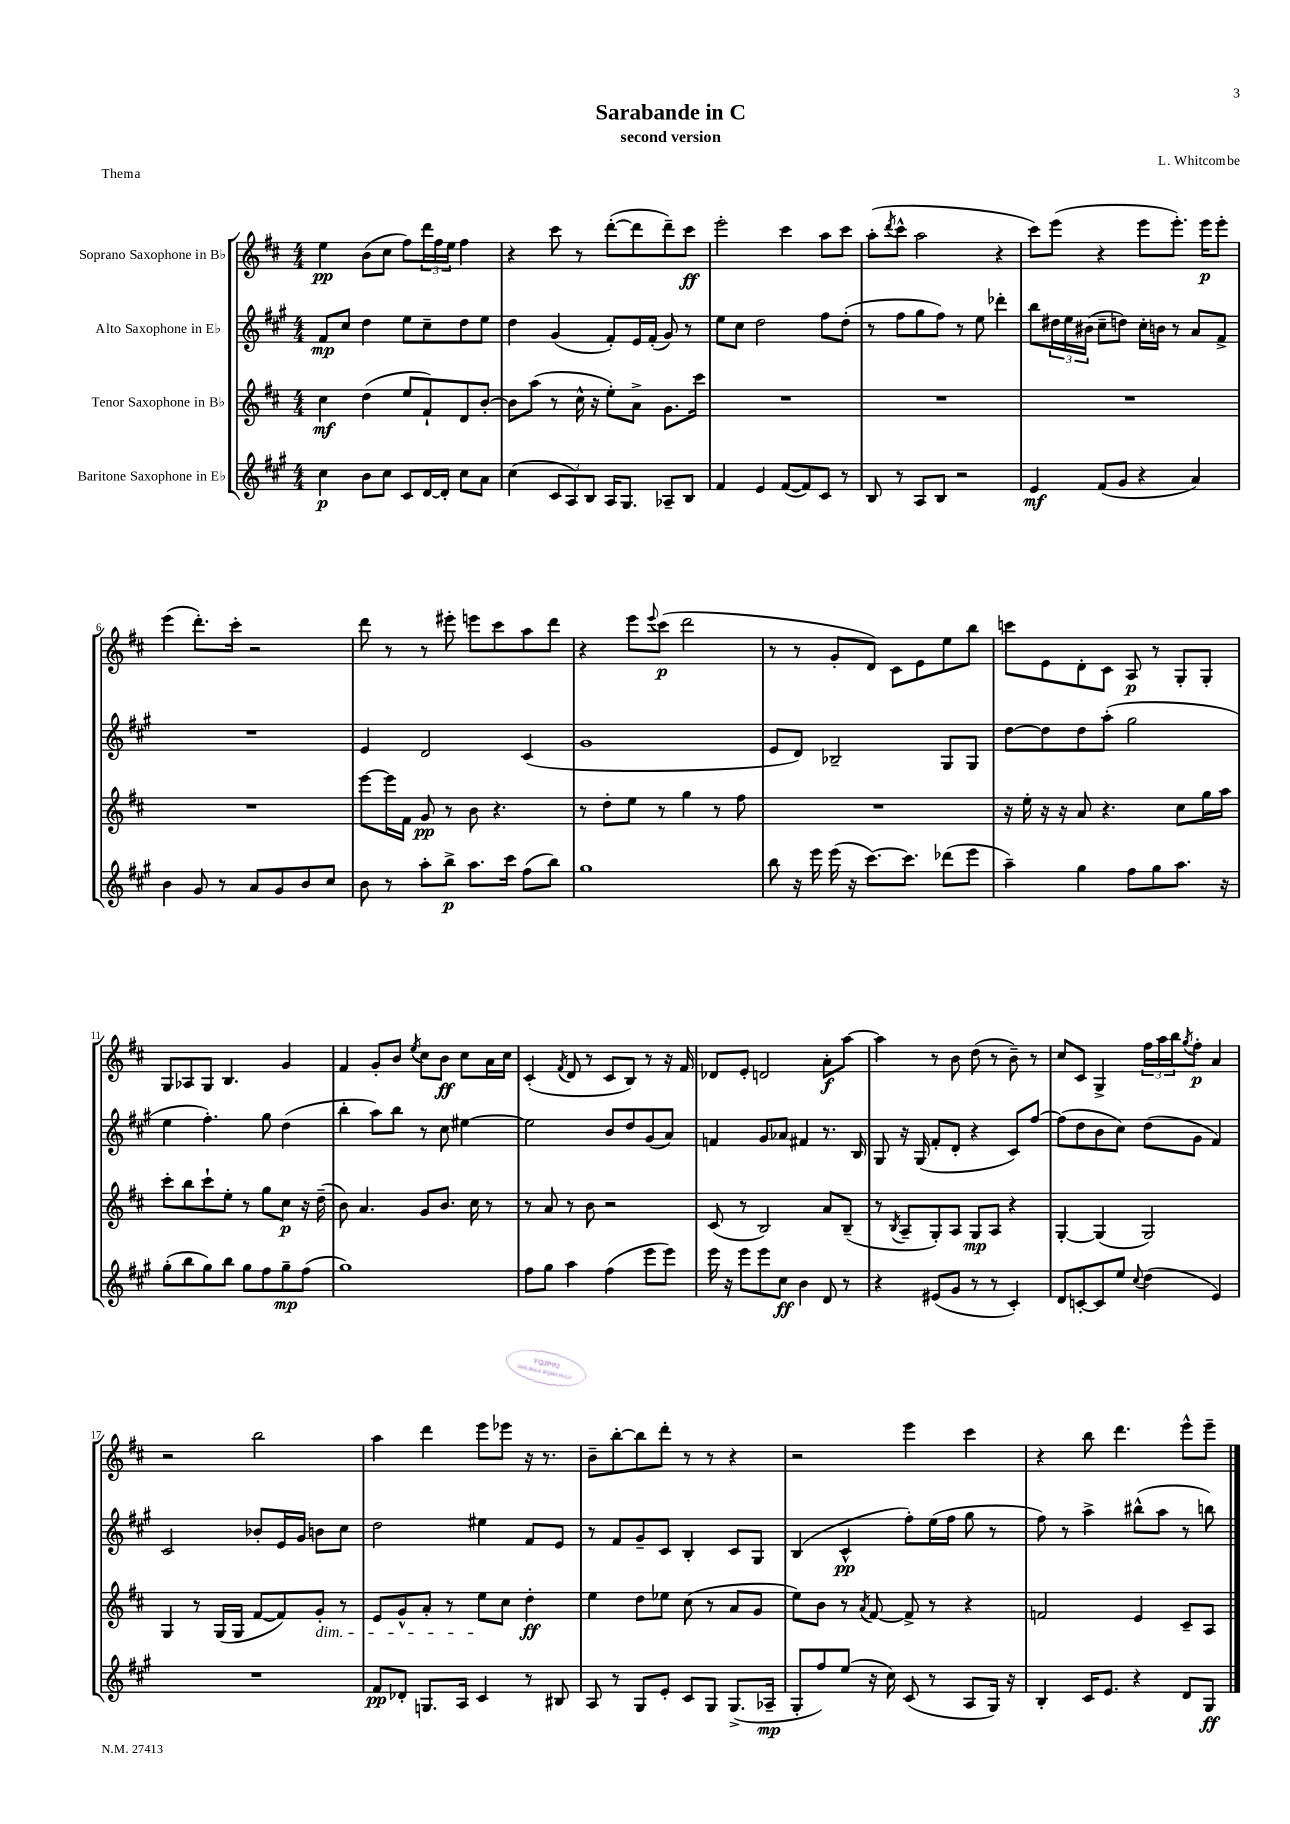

**kern	**kern	**kern	**kern
*staff4	*staff3	*staff2	*staff1
*clefG2	*clefG2	*clefG2	*clefG2
*k[f#c#g#]	*k[f#c#]	*k[f#c#g#]	*k[f#c#]
*M4/4	*M4/4	*M4/4	*M4/4
4cc#\	4cc#\	8f#/L	4ee\
.	.	8cc#/J	.
8b\L	(4dd\	4dd\	(8b\L
8cc#\J	.	.	8cc#\J
8c#/L	8ee/L	8ee\L	8ff#\L)
[16d/L	8f#`/)	8cc#~\	24ddd\L
.	.	.	24ff#\
16d'/]JJ	.	.	.
.	.	.	24ee\JJ
8cc#\L	8d/	8dd\	4ff#\
8a\J	[8b'/J	8ee\J	.
=	=	=	=
(4cc#\	8b\]L	4dd\	4r
.	(8aa\J	.	.
12c#/L	8r	(4g#/	8ccc#\
12A/)	.	.	.
.	16cc#^^\	.	8r
12B/J	.	.	.
.	16r	.	.
16A/LK	8ee'\L)	8f#'/L)	([8ddd'\L
8.G#/J	.	.	.
.	8a^\J	16e/L	8ddd\]
.	.	(16f#'/JJ	.
8A-~/L	8.g\L	8g#/)	8ddd~\)
8B/J	.	8r	8ccc#\J
.	16ccc#\Jk	.	.
=	=	=	=
4f#/	1r	8ee\L	2eee'\
.	.	8cc#\J	.
4e/	.	2dd\	.
([8f#/L	.	.	4ccc#\
8f#/])	.	.	.
8c#/J	.	8ff#\L	8aa\L
8r	.	(8dd'\J	8ccc#\J
=	=	=	=
8B/	1r	8r	(8aa'\L
.	.	.	8qddd/
8r	.	8ff#\L	8ccc#^^\J
8A/L	.	8gg#\	2aa\
8B/J	.	8ff#\J)	.
2r	.	8r	.
.	.	8ee\	.
.	.	4ddd-'\	4r
=	=	=	=
4e/	1r	8bb\L	8ccc#\L)
.	.	24dd#\L	(8eee\J
.	.	24ee\	.
.	.	(24b#\JJ	.
(8f#/L	.	8cc#~\L	4r
8g#/J	.	8dd\J)	.
4r	.	16cc#'\LL	8eee\L
.	.	16b\JJ	.
.	.	8r	8.eee'\J)
4a/)	.	8a/L	.
.	.	.	16eee\LK
.	.	8f#^/J	8eee'\J
=	=	=	=
4b\	1r	1r	(4eee\
8g#/	.	.	8.ddd'\L)
8r	.	.	.
.	.	.	16ccc#'\Jk
8a/L	.	.	2r
8g#/	.	.	.
8b/	.	.	.
8cc#/J	.	.	.
=	=	=	=
8b\	[8eee\L	4e/	8ddd\
8r	16eee\]L	.	8r
.	16f#\JJ	.	.
8aa'\L	8g/	2d/	8r
8bb^\J	8r	.	8eee#'\
8.aa\L	8b\	.	8eee\L
.	4.r	.	8ccc#\
16ccc#\Jk	.	.	.
(8ff#\L	.	(4c#/	8aa\
8bb\J)	.	.	8ddd\J
=	=	=	=
1gg#	8r	1g#	4r
.	8dd'\L	.	.
.	8ee\J	.	8eee\L
.	.	.	8qqeee/
.	8r	.	(8ccc#\J
.	4gg\	.	2ddd\
.	8r	.	.
.	8ff#\	.	.
=	=	=	=
8bb\	1r	8e/L	8r
16r	.	8d/J)	8r
16eee\	.	.	.
(16eee\	.	2B-~/	8g'/L
16r	.	.	.
[8.ccc#\L)	.	.	8d/J)
.	.	.	8c#\L
8.ccc#\]J	.	.	.
.	.	.	8e\
(8ddd-\L	.	8G#/L	8ee\
8eee\J	.	8G#/J	8bb\J
=	=	=	=
4aa~\)	16r	[8dd\L	8ccc\L
.	16ee'\	.	.
.	16r	8dd\]	8e\
.	16r	.	.
4gg#\	8a/	8dd\	8d'\
.	4.r	(8aa'\J	8c#\J
8ff#\L	.	2gg#\	8A/
8gg#\	.	.	8r
8.aa\J	8cc#\L	.	8G'/L
.	16gg\L	.	8G'/J
16r	16aa\JJ	.	.
=	=	=	=
(8gg#'\L	8ccc#'\L	4ee\	8G/L
8bb\	8bb\	.	8A-/
8gg#\)	8ccc#`\	4.ff#'\)	8G/J
8bb\J	8ee'\J	.	4.B/
8gg#\L	8r	.	.
8ff#\	8gg\L	8gg#\	.
8gg#~\	8cc#\J	(4dd\	4g/
(8ff#\J	16r	.	.
.	(16dd~\	.	.
=	=	=	=
1gg#)	8b\)	4bb'\	4f#/
.	4.a/	.	.
.	.	8aa\L)	8g'/L
.	.	8bb\J	8b/J
.	.	.	8qee/
.	8g/L	8r	8cc#\L
.	8.b/J	8cc#\	8b\J
.	.	[4ee#\	8cc#\L
.	16cc#\	.	.
.	8r	.	16a\L
.	.	.	16cc#\JJ
=	=	=	=
8ff#\L	8r	2ee#\]	(4c#'/
8gg#\J	8a/	.	.
.	.	.	8qf#/
4aa\	8r	.	8d/
.	8b\	.	8r
(4ff#\	2r	8b/L	8c#/L
.	.	8dd/	8B/J)
8eee\L	.	(8g#/	8r
8eee\J)	.	8a/J)	16r
.	.	.	16f#/
=	=	=	=
16eee\	(8c#/	4f/	8d-/L
16r	.	.	.
8eee\L	8r	.	8e'/J
8eee\	2B/)	8g#/L	2d/
8cc#\J	.	8a-/J	.
4b\	.	4f#/	.
8d/	8a/L	8.r	8a'\L
8r	(8B~/J	.	[8aa\J
.	.	16B/	.
=	=	=	=
4r	8r	8G#/	4aa\]
.	8qB/	.	.
.	8A~/L	16r	.
.	.	(16G#/	.
(8e#/L	8G'/)	8f#'/L	8r
8g#/J	8A/J	8d'/J	8b\
8r	8G/L	4r	(8dd\
8r	8A/J	.	8r
4c#'/)	4r	8c#/L)	8b~\)
.	.	[8ff#/J	8r
=	=	=	=
8d/L	[4G'/	(8ff#\]L	8cc#/L
[8c'/	.	8dd\	8c#/J
8c/]	(4G/]	8b\	4G^/
8ee/J	.	8cc#\J)	.
8qqcc#/	.	.	.
(4dd\	2G/)	(8dd\L	24ff#\LL
.	.	.	24aa\
.	.	.	24bb\J
.	.	.	8qgg/
.	.	8g#\J	8ff#'\J
4e/)	.	4f#/)	4a/
=	=	=	=
1r	4G/	2c#/	2r
.	8r	.	.
.	(16G/LL	.	.
.	16G/JJ	.	.
.	[8f#/L	8b-'/L	2bb\
.	8f#/])	16e/L	.
.	.	16g#/JJ	.
.	8g'/J	8b\L	.
.	8r	8cc#\J	.
=	=	=	=
8f#/L	8e/L	2dd\	4aa\
8d-'/J	8g^^/	.	.
8.G/L	8a'/J	.	4ddd\
.	8r	.	.
16A/Jk	.	.	.
4c#/	8ee\L	4ee#\	8eee\L
.	8cc#\J	.	8eee-\J
8r	4dd'\	8f#/L	16r
.	.	.	8.r
8B#/	.	8e/J	.
=	=	=	=
8A/	4ee\	8r	8b~\L
8r	.	8f#/L	[8bb'\
8G#/L	8dd\L	8g#~/	8bb\]
8e'/J	8ee-\J	8c#/J	8ddd'\J
8c#/L	(8cc#\	4B'/	8r
8G#/J	8r	.	8r
(8.G#^/L	8a/L	8c#/L	4r
.	8g/J	8G#/J	.
16A-~/Jk	.	.	.
=	=	=	=
8G#'/L	8ee\L)	(4B/	2r
8ff#/)	8b\J	.	.
(8ee/J	8r	4c#^^/	.
.	8qa/	.	.
16r	[8f#/	.	.
16cc#\)	.	.	.
(8c#/	8f#^/]	8ff#'\L)	4eee\
8r	8r	(16ee\L	.
.	.	16ff#\JJ	.
8A/L	4r	8gg#\	4ccc#\
16G#/Jk)	.	8r	.
16r	.	.	.
=	=	=	=
4B'/	2f/	8ff#\)	4r
.	.	8r	.
16c#/LK	.	4aa^\	8bb\
8.e/J	.	.	.
.	.	.	4.ddd\
4r	4e/	(8bb#^^\L	.
.	.	8aa\J	.
8d/L	8c#~/L	8r	8eee^^\L
8G#/J	8A/J	8bb\)	8eee~\J
==	==	==	==
*-	*-	*-	*-
